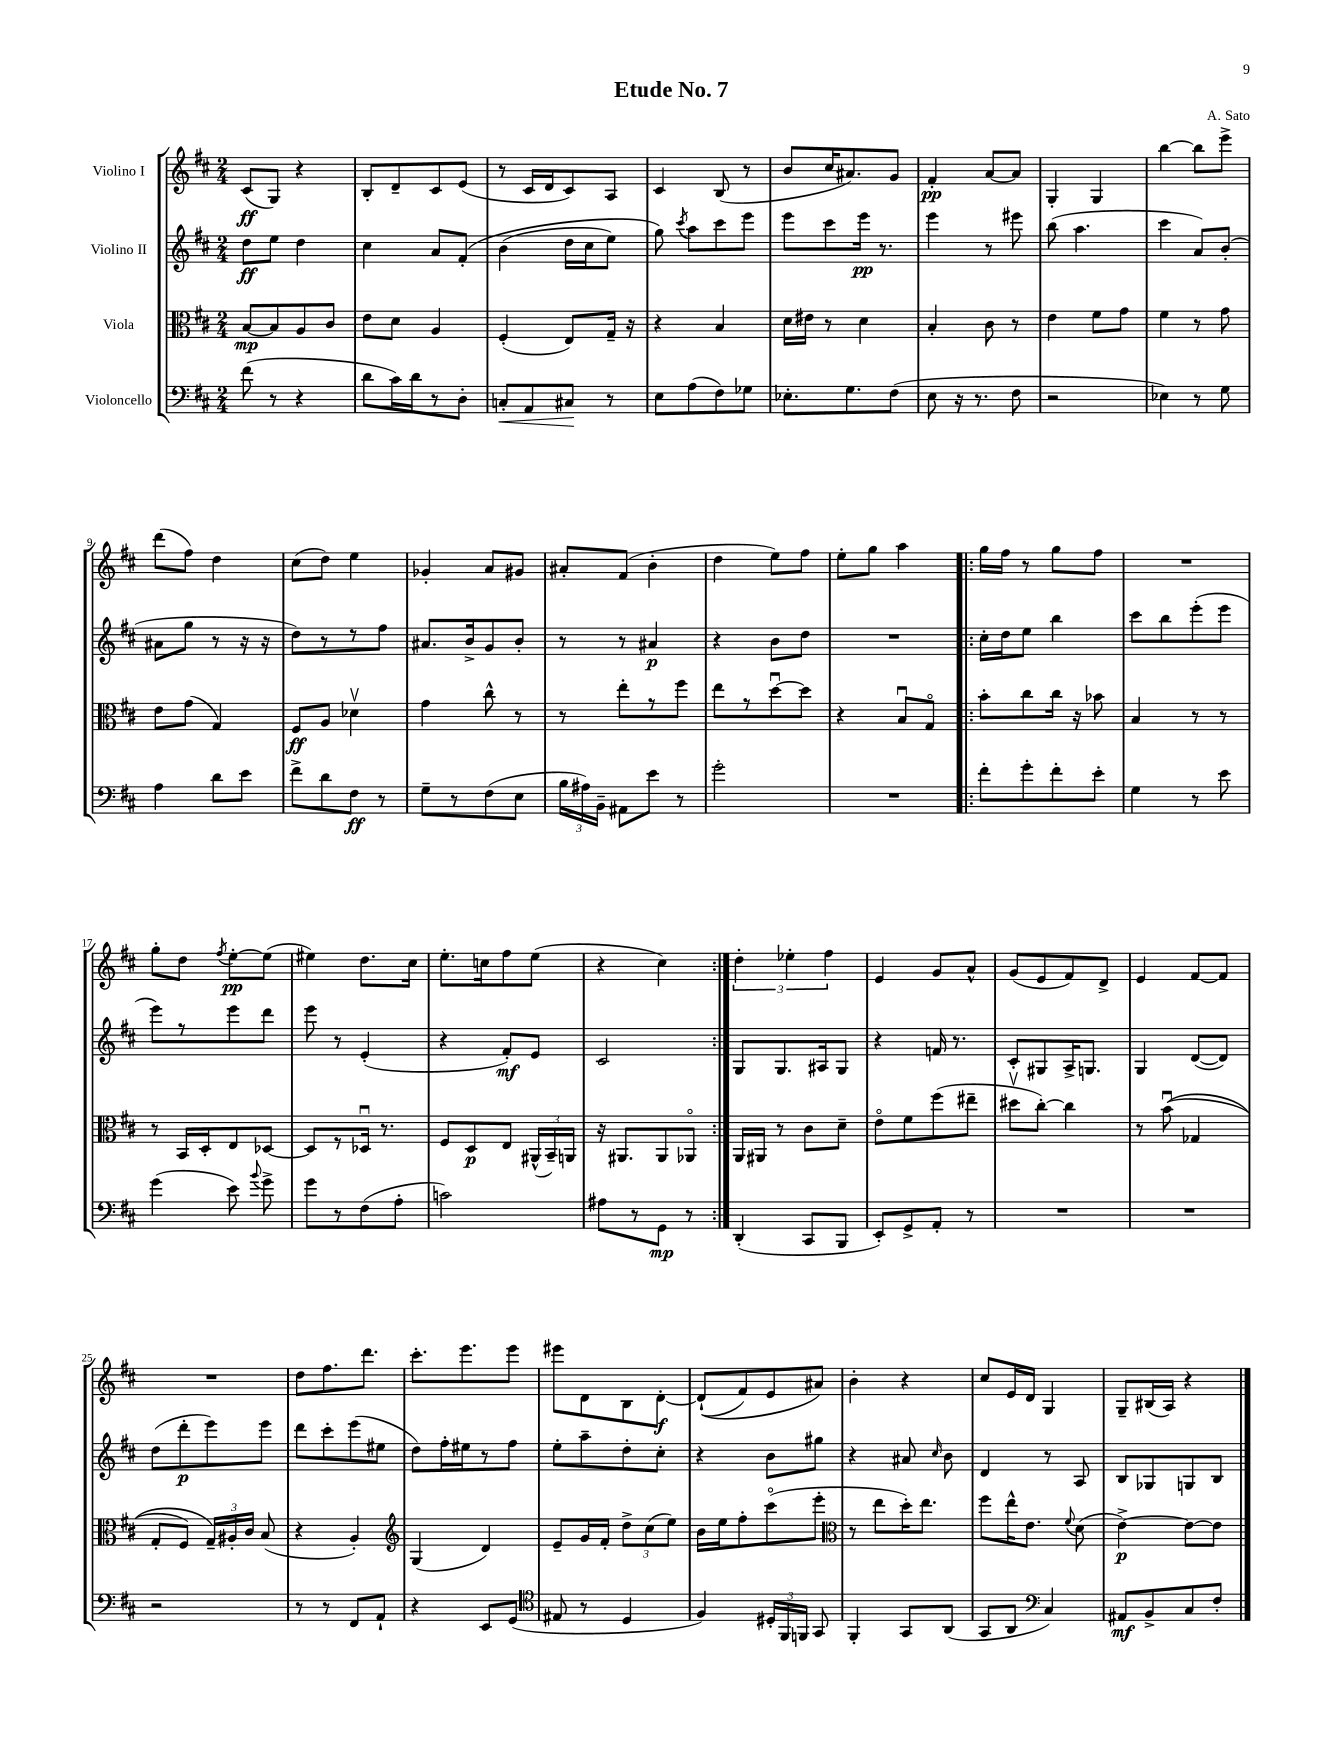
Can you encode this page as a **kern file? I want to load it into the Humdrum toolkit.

**kern	**kern	**kern	**kern
*staff4	*staff3	*staff2	*staff1
*clefF4	*clefC3	*clefG2	*clefG2
*k[f#c#]	*k[f#c#]	*k[f#c#]	*k[f#c#]
*M2/4	*M2/4	*M2/4	*M2/4
(8f#	[8B	8dd	(8c#
8r	8B]	8ee	8G)
4r	8A	4dd	4r
.	8c#	.	.
=	=	=	=
8d	8e	4cc#	8B'
16c#)	8d	.	8d~
16d	.	.	.
8r	4A	8a	8c#
8D'	.	&(8f#'	(8e
=	=	=	=
8C'	(4F#'	(4b	8r
8AA	.	.	16c#
.	.	.	16d
8C#	8E)	16dd	8c#)
.	.	16cc#	.
8r	16G~	8ee)	8A
.	16r	.	.
=	=	=	=
8E	4r	8gg&)	4c#
.	.	8qccc#	.
(8A	.	8aa	.
8F#)	4B	8ccc#	(8B
8G-	.	8eee	8r
=	=	=	=
8.E-'	16d	8eee	8b
.	16e#	.	.
.	8r	8ccc#	16cc#
8.G	.	.	8.a#)
.	4d	16eee	.
.	.	8.r	.
(8F#	.	.	8g
=	=	=	=
8E	4B'	4eee	4f#'
16r	.	.	.
8.r	.	.	.
.	8c#	8r	[8a
8F#	8r	8eee#	8a]
=	=	=	=
2r	4e	(8bb	4G'
.	.	4.aa	.
.	8f#	.	4G
.	8g	.	.
=	=	=	=
4E-)	4f#	4ccc#	[4bb
8r	8r	8a)	8bb]
8G	8g	(8b'	8eee^
=	=	=	=
4A	8e	8a#	(8ddd
.	(8g	8gg	8ff#)
8d	4G)	8r	4dd
8e	.	16r	.
.	.	16r	.
=	=	=	=
8f#^	8F#	8dd)	(8cc#
8d	8A	8r	8dd)
8F#	4d-v	8r	4ee
8r	.	8ff#	.
=	=	=	=
8G~	4g	8.a#	4g-'
8r	.	.	.
.	.	16b^	.
(8F#	8cc#^^	8g	8a
8E	8r	8b'	8g#
=	=	=	=
24B	8r	8r	8a#'
24A#)	.	.	.
24BB~	.	.	.
8AA#	8ee'	8r	(8f#
8e	8r	4a#	4b'
8r	8ff#	.	.
=	=	=	=
2g'	8ee	4r	4dd
.	8r	.	.
.	[8ddu	8b	8ee)
.	8dd]	8dd	8ff#
=	=	=	=
2r	4r	2r	8ee'
.	.	.	8gg
.	8Bu	.	4aa
.	8Go	.	.
=!|:	=!|:	=!|:	=!|:
8f#'	8b'	16cc#'	16gg
.	.	16dd	16ff#
8g'	8cc#	8ee	8r
8f#'	16cc#	4bb	8gg
.	16r	.	.
8e'	8b-	.	8ff#
=	=	=	=
4G	4B	8ccc#	2r
.	.	8bb	.
8r	8r	(8eee'	.
8e	8r	8eee	.
=	=	=	=
(4g	8r	8eee)	8gg'
.	16BB	8r	8dd
.	16D'	.	.
.	.	.	8qff#
8e)	8E	8eee	[8ee'
8qqb	.	.	.
8g^	[8D-	8ddd	(8ee]
=	=	=	=
8g	8D-]	8eee	4ee#)
8r	8r	8r	.
(8F#	16D-u	(4e'	8.dd
.	8.r	.	.
8A'	.	.	.
.	.	.	16cc#
=	=	=	=
2c)	8F#	4r	8.ee'
.	8D	.	.
.	.	.	16cc
.	8E	8f#')	8ff#
.	(24AA#^^	8e	(8ee
.	24BB~)	.	.
.	24AA	.	.
=	=	=	=
8A#	16r	2c#	4r
.	8.AA#	.	.
8r	.	.	.
8GG	8AA#	.	4cc#)
8r	8AA-o	.	.
=:|!	=:|!	=:|!	=:|!
(4DD'	16AA	8G	6dd'
.	16AA#	.	.
.	8r	8.G	.
.	.	.	6ee-'
8CC#	8c#	.	.
.	.	16A#	.
.	.	.	6ff#
8BBB	8d~	8G	.
=	=	=	=
8EE')	8eo	4r	4e
8GG^	8f#	.	.
8AA'	(8ff#	16f	8g
.	.	8.r	.
8r	8ee#~	.	8a^^
=	=	=	=
2r	8dd#v	8c#'	(8g
.	[8cc#')	8G#	8e
.	4cc#]	16A^	8f#)
.	.	8.G	.
.	.	.	8d^
=	=	=	=
2r	8r	4G	4e
.	&((8bu	.	.
.	4G-	([8d	[8f#
.	.	8d])	8f#]
=	=	=	=
2r	8G'	(8dd	2r
.	8F#)	8ddd'	.
.	24G~&)	8eee)	.
.	24A#'	.	.
.	24c#	.	.
.	(8B	8eee	.
=	=	=	=
8r	4r	8ddd	8dd
8r	.	8ccc#'	8.ff#
8FF#	4A')	(8eee	.
.	.	.	8.ddd
8AA`	.	8ee#	.
=	=	=	=
*	*clefG2	*	*
4r	(4G	8dd)	8.ccc#'
.	.	16ff#'	.
.	.	16ee#	8.eee
8EE	4d)	8r	.
(8GG	.	8ff#	8eee
=	=	=	=
*clefC4	*	*	*
8E#	8e~	8ee'	8eee#
8r	16g	8aa~	8d
.	16f#'	.	.
4D	12dd^	8dd'	8B
.	(12cc#	.	.
.	.	8cc#'	[8d'
.	12ee)	.	.
=	=	=	=
4F#)	16b	4r	&((8d`]
.	16ee	.	.
.	8ff#'	.	8f#)
24D#'	(8ccc#o	8b	8e
24FF#	.	.	.
24FF	.	.	.
8GG	8eee'	8gg#	8a#&)
=	=	=	=
*	*clefC3	*	*
4FF#'	8r	4r	4b'
.	8ee	.	.
8GG	16dd')	8a#	4r
.	8.ee	.	.
.	.	16qqcc#	.
(8AA	.	8b	.
=	=	=	=
8GG	8ff#	4d	8cc#
8AA	16ee^^	.	16e
.	8.e	.	16d
*clefF4	*	*	*
4C#)	.	8r	4G
.	8qqf#	.	.
.	(8d	8A	.
=	=	=	=
8AA#	[4e^)	8B	8G~
8BB^	.	8G-	(16B#
.	.	.	16A)
8C#	8e_	8G	4r
8F#'	8e]	8B	.
==	==	==	==
*-	*-	*-	*-
